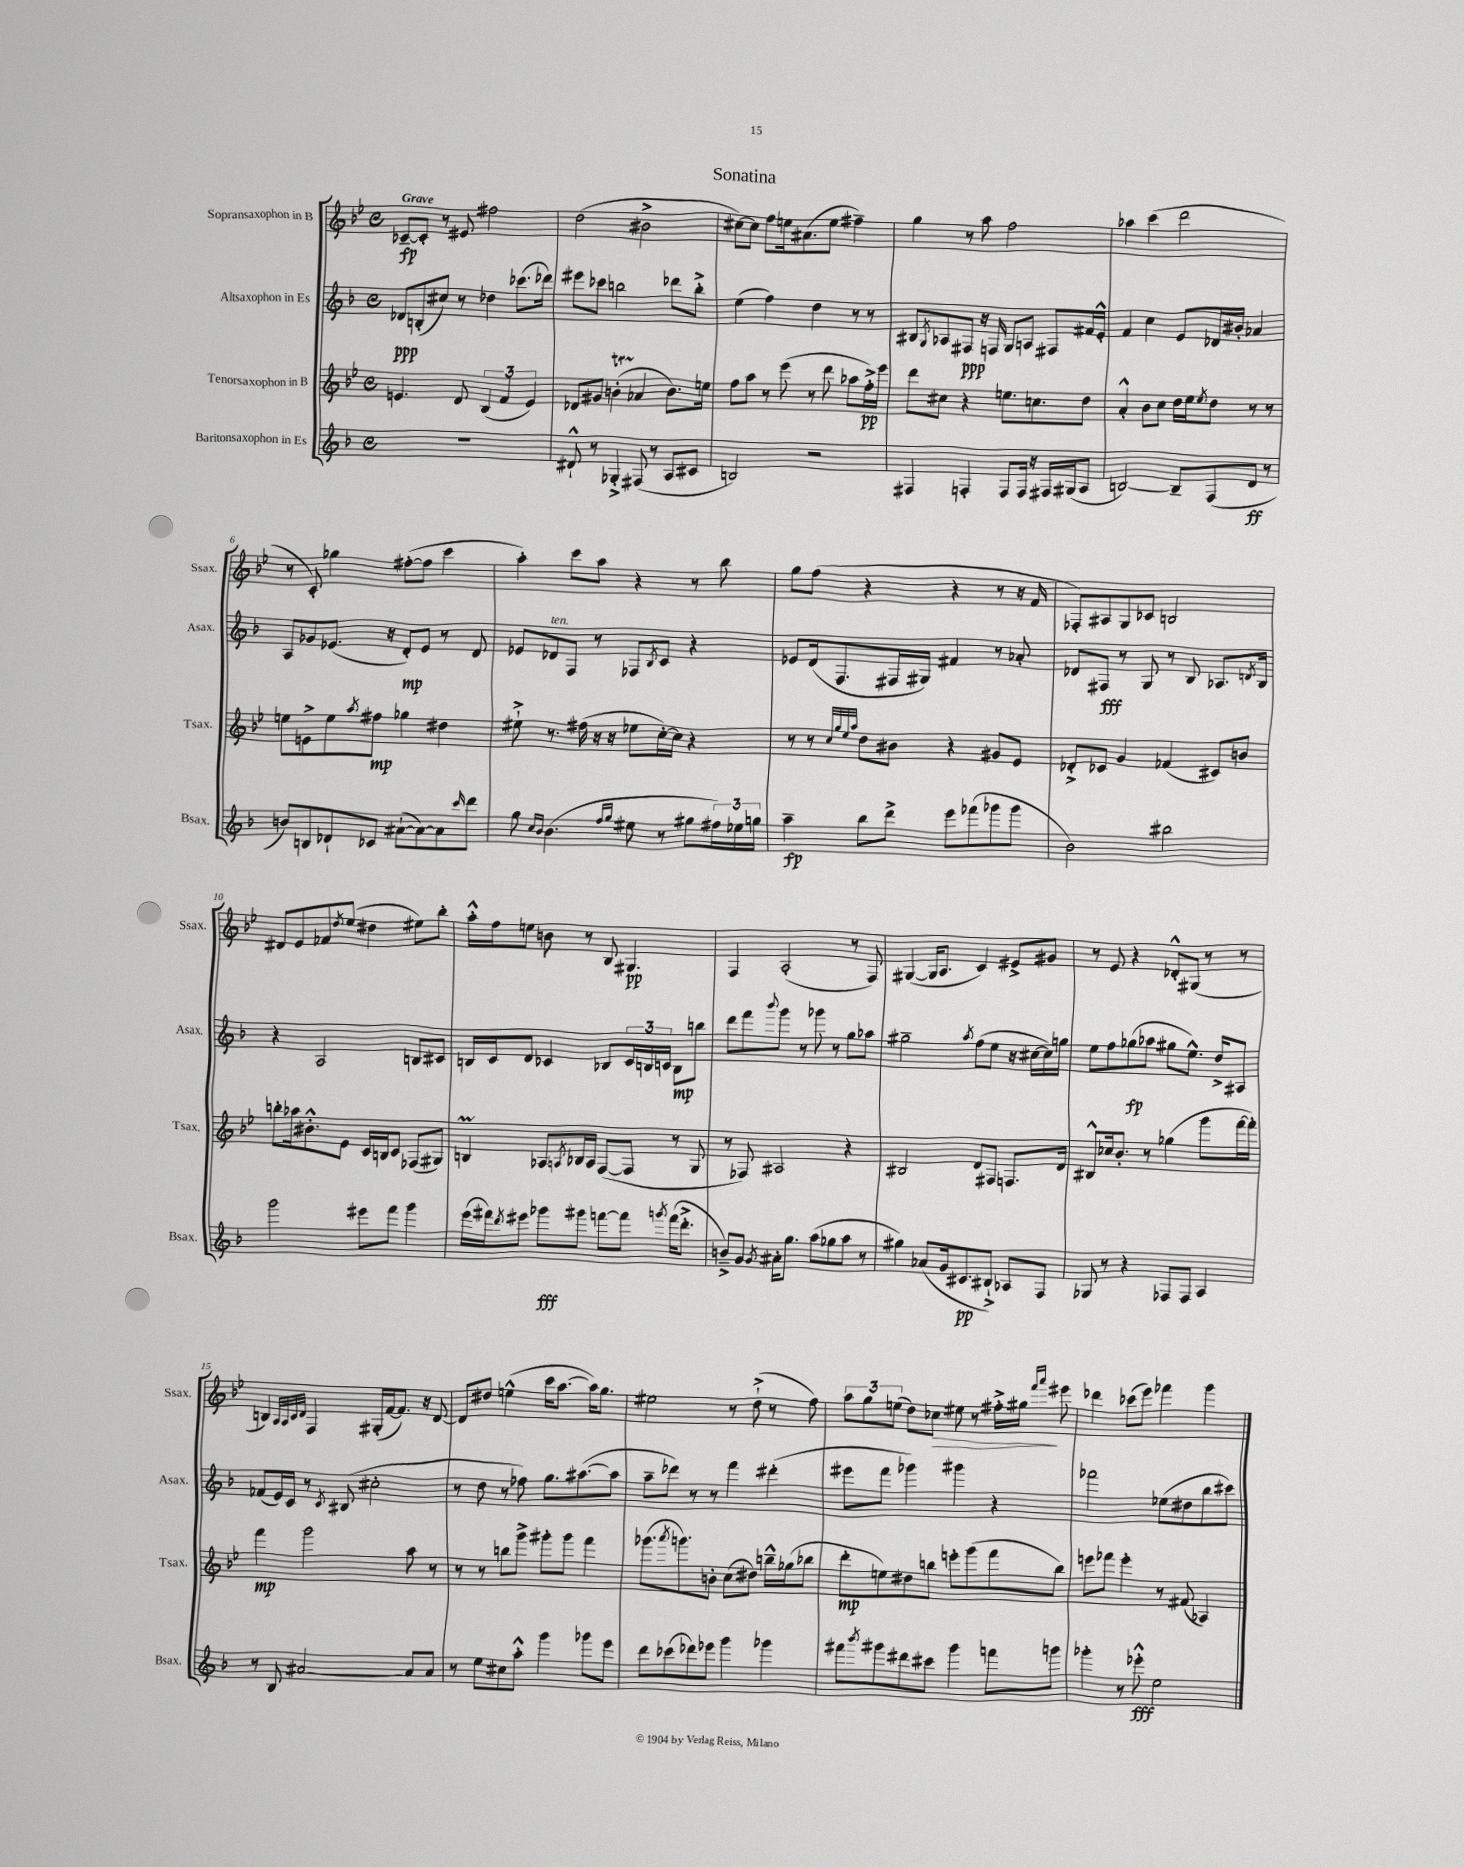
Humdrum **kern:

**kern	**kern	**kern	**kern
*staff4	*staff3	*staff2	*staff1
*clefG2	*clefG2	*clefG2	*clefG2
*k[b-]	*k[b-e-]	*k[b-]	*k[b-e-]
*M4/4	*M4/4	*M4/4	*M4/4
*met(c)	*met(c)	*met(c)	*met(c)
1r	4.e	8d-	[8c-~
.	.	(8B'	8c-']
.	.	8cc#)	8r
.	8d	8r	8e#
.	(6B-	4dd-	2ff#
.	6f	.	.
.	.	(8.ccc-	.
.	6e)	.	.
.	.	16ddd-)	.
=	=	=	=
8d#`^^	8d-	8eee#	(2dd
8r	8g#	8ccc-	.
4G-'^	(4b'	2bb	.
(8F#	4a-	.	2b#^
8r	.	.	.
8A	8.b)	8ddd-	.
8c#	.	8bb'^	.
.	16ee	.	.
=	=	=	=
2B)	8ff	(4ee	[8cc#)
.	8aa	.	8cc#]
.	8r	4ff)	8ff
.	(8eee-	.	16ee
.	.	.	(8.a#
2r	8r	4dd	.
.	8ddd	.	8ee
.	8aa-	8r	4ff#~)
.	16ff'^)	8r	.
.	16eee-	.	.
=	=	=	=
4F#	8ddd	8B#	4gg
.	.	8qG	.
.	8cc#	8A-	.
4F'	4r	8F#	8r
.	.	16r	8aa
.	.	16F	.
8F	8.ee	8G	2ff
16F	.	8A	.
16r	8.cc	.	.
16F#	.	8F#	.
(16G#	.	.	.
8A	8dd	16f#	.
.	.	16e'^^	.
=	=	=	=
[2B)	4a'^^	4f	4aa-
.	8b-	4cc	(4ccc
.	8cc	.	.
8B~]	16dd	8e	2ddd
.	16ee-	.	.
.	8qee-	.	.
(8F	8dd	16d-	.
.	.	16b#'	.
8d	8r	4a-	.
8r	8r	.	.
=	=	=	=
8b)	8ee	8A	8r
8B	8e^	8g-	8c')
8d-`	8ee	(8.e-	4gg-
.	8qaa	.	.
8c-	8ff#	.	.
.	.	16r	.
([8a#`	4gg-	8d')	([8ff#'
8a#_)	.	8e-	8ff#]
8a#]	4dd#	8r	4ccc
16qqccc	.	.	.
8ddd	.	8d	.
=	=	=	=
8gg	8ee#`^	8e-	4aa')
16qqcc	.	.	.
16qqb-	.	.	.
(4.b-	8.r	8d-	.
.	.	8F	8ccc
.	(16ff#	.	.
.	16r	8r	8aa
.	16r	.	.
16qqff	.	.	.
16qqgg	.	.	.
8ee#	8ee-	8F-	4r
.	.	8qB-	.
8r	[16cc')	8c	.
.	16cc]	.	.
8gg#	4r	4r	8r
24ff#)	.	.	8bb-
24ee-	.	.	.
24gg	.	.	.
=	=	=	=
4aa~	8r	8e-	8gg
.	8r	(16d	(8ff
.	.	8.F	.
.	32qqcc	.	.
.	32qqgg	.	.
.	32qqee-	.	.
.	32qqaa	.	.
8bb-	8dd	.	4r
8ddd^	8b#	16F#	.
.	.	16G#)	.
8eee	4r	4f#	4r
(8fff-	.	.	.
8ggg-	8g#	8r	8r
8ggg-	8e-	8a-'	16r
.	.	.	16f
=	=	=	=
2b-)	8d-'^	8d-	8F-')
.	8c-	8F#	8A#
.	4g	8r	8G
.	.	8G	8c-
2bb#	(4f-	8r	2B
.	.	8B-	.
.	8c#)	8.A-	.
.	8b	.	.
.	.	8qd	.
.	.	16B-	.
=	=	=	=
2ggg	8bb'	4r	8d#
.	16aa-	.	8e-
.	8.b#'^^	.	.
.	.	2A	8f-
.	.	.	8qdd
.	8e-	.	(8ee-
8eee#	16c	.	4dd#
.	16B	.	.
8fff	8c	.	.
4ggg	(8F-	8B	8ee#)
.	8G#)	8c#	8bb-'
=	=	=	=
(16eee	4B	16B	16aa'^^
16fff#)	.	16c	16ff
8qddd	.	.	.
8eee#	.	8d	8ee
8ggg-	8A-	4c-	8b
.	8qA	.	.
8ggg#	16B-	.	8r
.	16A	.	.
[8fff	([8F	8B-	8B-
8fff]	8F]	24c-	4.G#
.	.	24B	.
.	.	24c	.
8qggg	.	.	.
(16fff	8r	8B	.
8.ddd'^	.	.	.
.	8G	8bb	.
=	=	=	=
8b~^)	8r	8ddd	4F
8g	8F-)	8fff	.
8qg	.	8qqbbb-	.
16a#'	2A#	8ggg	(2A'
8.gg	.	.	.
.	.	8r	.
(8aa	.	8ggg-	.
8gg-	.	8r	.
8aa	4r	8gg	8r
8r	.	8aa-	8F)
=	=	=	=
4gg#)	2B#	2gg#~	([4G#
(8a-	.	.	16G#]
.	.	.	8.A
16g	.	.	.
8.c#	.	.	.
.	.	8qaa	.
.	8d	(8ff	4c)
8B#`^)	8F#	8ee	.
8A-	8.F	16r	8e#^
.	.	[16cc#	.
8F	.	16cc#])	8g#
.	16d	16gg	.
=	=	=	=
8G-	8B#^^	8ee	8r
8r	16cc-	8ff	8e-
.	8.b-'	.	.
4r	.	(8gg-	4r
.	8r	8aa-	.
8F-	(4gg-	8gg#	8d-'^^
8F-	.	8.ee^^)	(8G#
4A	8ggg	.	8r
.	.	16dd^	.
.	[16fff	8A#	8r
.	16fff'])	.	.
=	=	=	=
8r	4fff	(8f-	4B)
8B-	.	16e)	.
.	.	16c	.
.	.	.	32qqA
.	.	.	32qqA
.	.	.	32qqc
.	.	.	32qqd
[2a#	2ggg	8r	4F
.	.	8qc	.
.	.	(8B#	.
.	.	2cc#'	(16G#'
.	.	.	[16f
.	.	.	8.f])
8a#]	8aa	.	.
.	.	.	16r
8a#	8r	.	[8d
=	=	=	=
8r	8r	8r	8d]
8ee	8r	8dd	8dd#
8cc#	8bb	8r	(4ee^^
8aa'^^	8ggg^	8ff-)	.
4ggg	8ggg#'	8.gg	16ccc
.	.	.	[8.aa
.	8ggg#	.	.
.	.	([8.aa#	.
8ggg-	4fff	.	16aa])
.	.	.	8.gg
8eee	.	8aa#]	.
=	=	=	=
8ddd	(8.ggg-	8aa~	2ee#
(8ccc-	.	8ddd-)	.
.	8qaaa	.	.
.	8.ggg)	.	.
8ddd-)	.	8r	.
8eee-	8b'	8r	.
4ggg	(8cc	4fff	8r
.	8dd#)	.	(8dd`^
4ggg-	16bb~^^	(4ddd#'	8r
.	(16gg-	.	.
.	8bb-	.	8ff)
=	=	=	=
8fff#	8ddd'	8eee#	12aa
.	.	.	12gg
8qbbb-	.	.	.
8ggg#	8ee)	8fff	.
.	.	.	(12ee
8ddd#	8dd#	4ggg-)	8dd)
8ccc#	8bb	.	8cc-
4ggg#	8eee'	4ggg#	8ee#
.	(8ggg	.	8r
8fff	8fff	4r	16ff#'^
.	.	.	16gg#
.	.	.	16qqfff
.	.	.	16qqaaa
8ggg	8bb)	.	8eee#
=	=	=	=
4ggg-'	8eee	2fff-	4ddd-
.	8fff-	.	.
8r	4eee'	.	(8ccc-
8eee-'^^	.	.	8eee-)
2ee	8r	(8ee-	4fff-
.	(8f#	8dd#	.
.	4A-)	8bb-	4ggg
.	.	8ccc#)	.
==	==	==	==
*-	*-	*-	*-
